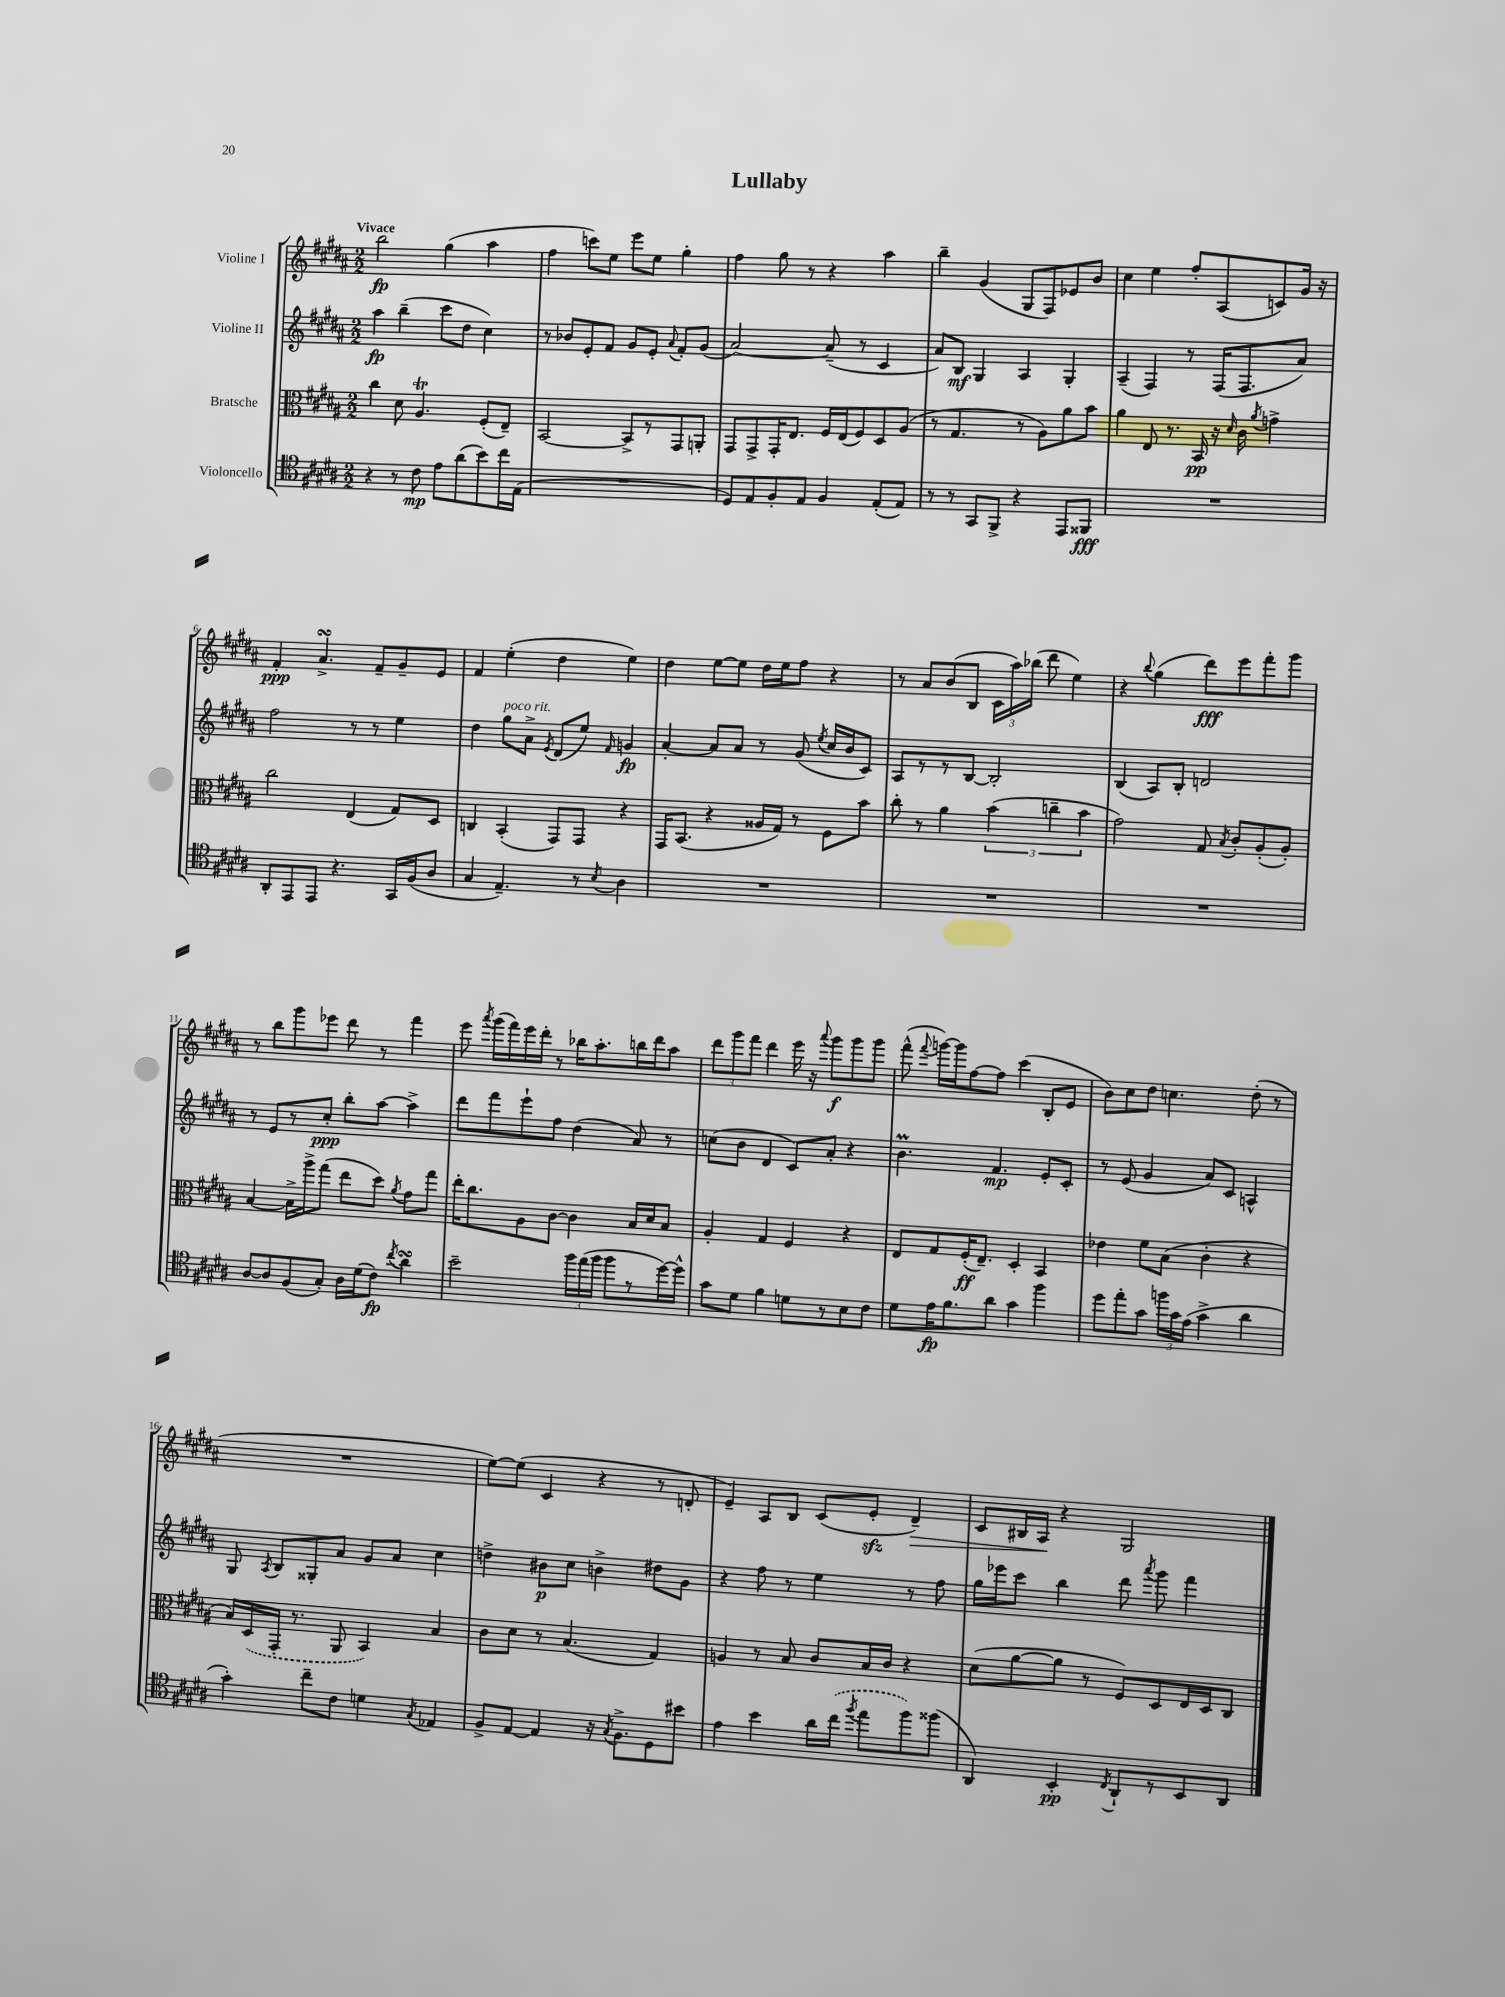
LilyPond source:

\header { title = "Lullaby" }
<<
\new StaffGroup <<
\new Staff = "s0" \with { instrumentName = "Violine I" } {
    \clef treble \key b \major \numericTimeSignature \time 2/2 \tempo "Vivace"
    \autoBeamOff b''2\fp gis''4( ais''4 |
    fis''4 c'''8[) e''8] e'''8[ e''8] gis''4-. |
    fis''4 gis''8 r8 r4 ais''4 |
    b''4-- gis'4( gis8[ fis8) ees'8 b'8] |
    cis''4 e''4 fis''8[-. ais8( c'8) gis'16] r16 |
    fis'4-.\ppp ais'4.->\turn fis'8[-- gis'8-- e'8] |
    fis'4 e''4-.( dis''4 e''4) |
    dis''4 e''8[~ e''8] dis''16[ e''16 fis''8] r4 |
    r8 ais'8[ b'8( b8] \tuplet 3/2 { cis'16[ ais''16) bes''16]( } dis'''8 e''4) |
    r4 \appoggiatura { b''8 } gis''4( dis'''8[\fff) e'''8 fis'''8-. gis'''8] |
    r8 b''8[ gis'''8 ees'''8] dis'''8 r8 fis'''4 |
    e'''8 \acciaccatura { ais'''8 } gis'''16[( fis'''16) e'''16 dis'''16]-. r8 bes''16[ ais''8.-. b''16 dis'''16 ais''8] |
    \tuplet 3/2 { dis'''8[ gis'''8 fis'''8] } dis'''4 e'''16 r16 \appoggiatura { ais'''8 } gis'''8[\f gis'''8 gis'''8] |
    fis'''8-^( \appoggiatura { fis'''8 } g'''16[~) g'''16 fis''8~ fis''8] cis'''4( b8[-. e'8] |
    b'8[) cis''8 dis''8] c''4. dis''8-.( r8 |
    R1 |
    e''8[~) e''8]( cis'4 r4 r8 d'8-. |
    e'4--) ais8[ b8] cis'8[( e'8]-.\sfz dis'4--\>) |
    cis'8[ bis16 ais16]\! r4 gis2 \bar "|." |
}
\new Staff = "s1" \with { instrumentName = "Violine II" } {
    \clef treble \key b \major \numericTimeSignature \time 2/2
    \autoBeamOff ais''4\fp b''4--( cis'''8[ dis''8] cis''4) |
    r8 bes'8[ e'8-. fis'8] gis'8[ e'8]-. \appoggiatura { ais'8 } fis'8[-. gis'8]( |
    ais'2~) ais'8--( r8 cis'4 |
    ais'8[) b8]\mf gis4 ais4 gis4-. |
    ais4--( fis4) r8 fis16[( fis8. ais'8]) |
    fis''2 r8 r8 e''4 |
    dis''4 gis''8[^\markup { \italic "poco rit." } ais'8]-> \acciaccatura { e'8 } dis'8[( e''8]) \grace { fis'16 } g'4\fp |
    ais'4~-. ais'8[ ais'8] r8 gis'8( \acciaccatura { e''8 } cis''16[ b'16 cis'8]) |
    ais8[ r8 r8 b8]~ b2-. |
    b4( ais8[) b8]-. d'2 |
    r8 e'8[ r8 cis''8]-.\ppp b''8[-. ais''8]~ ais''4-> |
    dis'''8[ fis'''8 e'''8-! fis''8] dis''4( ais'8) r8 |
    c''8[( b'8] dis'4 cis'8[) ais'8]-. r4 |
    b'4.\prall fis'4.\mp e'8[-. cis'8]-. |
    r8 e'8( gis'4 ais'8[) cis'8] a4-^ |
    gis8 \acciaccatura { ais8 } b8[ gisis8-. ais'8] gis'8[ ais'8] cis''4 |
    d''4-> bis'8[\p cis''8] b'4-> dis''8[ gis'8] |
    r4 fis''8 r8 e''4 r8 fis''8 |
    gis''16[ ees'''16 cis'''8] b''4 dis'''8 \acciaccatura { ais'''8 } gis'''8 fis'''4 \bar "|." |
}
\new Staff = "s2" \with { instrumentName = "Bratsche" } {
    \clef alto \key b \major \numericTimeSignature \time 2/2
    \autoBeamOff cis''4 dis'8 ais4.\trill fis8[-.( e8]--) |
    b,2~ b,8[-> r8 gis,8 a,8]-. |
    gis,8[ gis,8-> gis,16-. e8.] fis16[ e16( fis8) dis8 ais8]( |
    r8 gis4. r8 ais8[) ais'8 b'8] |
    ais'4 e8 r8. b,16\pp r16 \grace { dis'16 } cis'16 \acciaccatura { ais'8 } g'4-> |
    cis''2 e4( gis8[) dis8] |
    c4 b,4-.( gis,8[) gis,8] r4 |
    gis,16[ b,8.]( r4 aisis16[ gis16]) r8 fis8[ b'8] |
    cis''8-. r8 ais'4 \tuplet 3/2 { b'4( c''4-- b'4 } |
    gis'2) gis8 \acciaccatura { b8 } cis'8[-. ais8-.( ais8]-.) |
    b4~ b16[-> ais''16-> gis''8]( e''8[ dis''8]) \acciaccatura { ais'8 } gis'8[ gis''8] |
    e''16[-. cis''8. ais8 cis'8]~ cis'4 b16[ dis'16 b8] |
    ais4-. gis4 fis4 r4 |
    e8[ gis8 fis16-.\ff( e8.]--) dis4-. b,4 |
    ees'4 fis'8[ b8]( cis'4-. r4 |
    b16[) \once \slurDashed dis16( gis,16]-. r8. ais,8 b,4) b4 |
    cis'8[ dis'8] r8 b4.( gis4) |
    a4 r8 b8 cis'8[ b16 cis'16] r4 |
    dis'8[( ais'8~ ais'8] r8 fis8[) dis8 e16 dis16 cis8] \bar "|." |
}
\new Staff = "s3" \with { instrumentName = "Violoncello" } {
    \clef tenor \key b \major \numericTimeSignature \time 2/2
    \autoBeamOff r4 r8 cis'8\mp e'8[ ais'8( b'8) cis''16 e16]( |
    R1 |
    dis8[) e8 fis8-. e8] fis4 e8[-.( e8]) |
    r8 r8 gis,8[ fis,8]-> r4 e,8[ fisis,8]\fff |
    R1 |
    ais,8[-. e,8 e,8] r4. gis,16[ fis16( ais8] |
    gis4 e4.--) r8 \acciaccatura { b8 } ais4 |
    R1 |
    R1 |
    R1 |
    ais8[~ ais8 fis8( gis8]-.) ais16[ dis'16( cis'8]\fp) \acciaccatura { cis''8 } ais'4\turn |
    b'2-- \tuplet 3/2 { fis''16[ e''16( fis''16] } fis''8[ r8 dis''16~) dis''16]-^ |
    gis'8[ dis'8] fis'4 d'8[ r8 b8 cis'8] |
    dis'8[ e'16\fp fis'8. ais'8] gis'4 fis''4 |
    dis''8[ e''8-. gis'8] \tuplet 3/2 { f''16[ gis'16 e'16]( } gis'4-> ais'4 |
    gis'4-.) cis''8[-- cis'8] d'4 \acciaccatura { gis8 } ees4 |
    fis8[-> e8]~ e4 r16 \acciaccatura { gis8 } fis8.[-> dis8 bis'8] |
    e'4 b'4 ais'16[ \once \slurDashed cis''16]( \acciaccatura { fis''8 } e''8[ fis''8) fisis''8]( |
    ais,4) b,4-.\pp \acciaccatura { cis8 } ais,8[-! r8 b,8 ais,8] \bar "|." |
}
>>
>>
